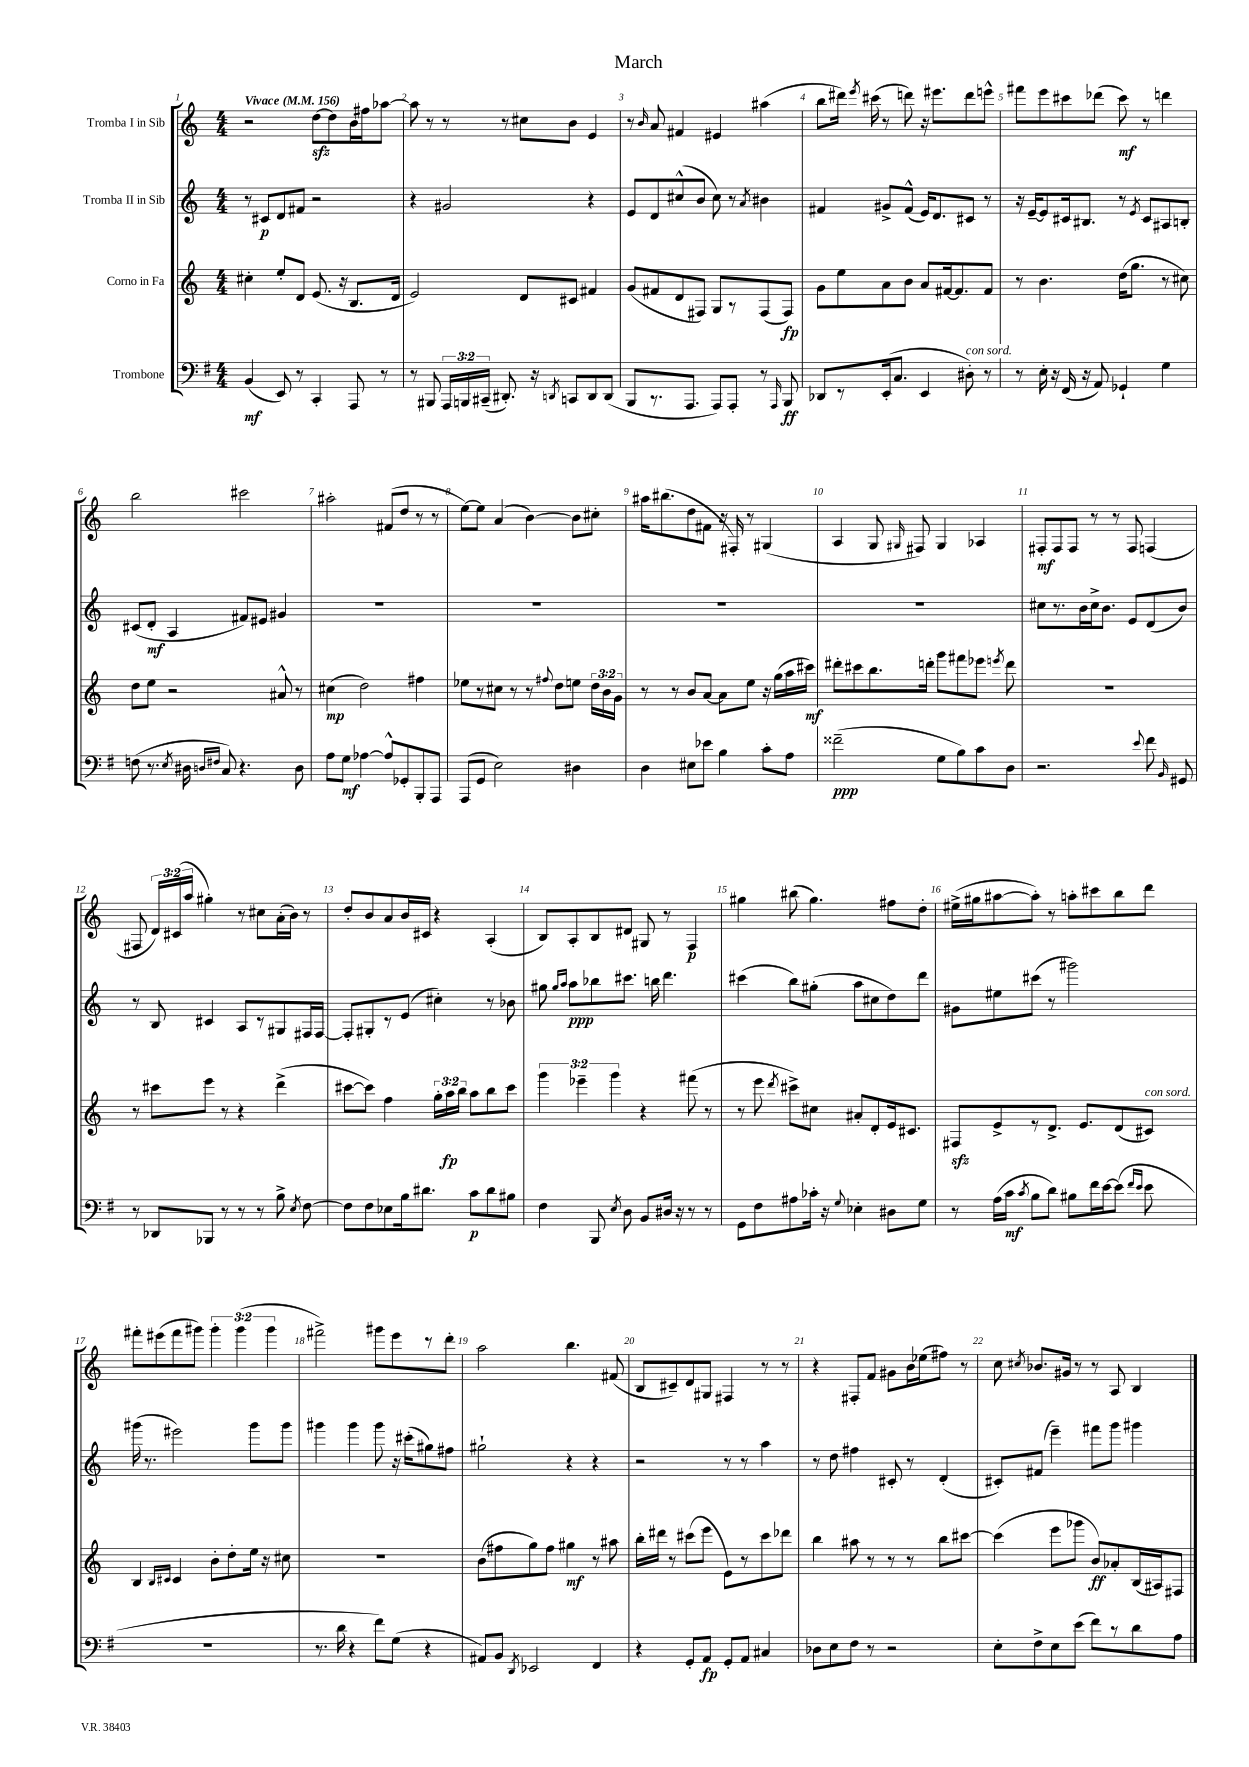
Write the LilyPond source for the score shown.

\header { title = "March" }
<<
\new StaffGroup <<
\new Staff = "s0" \with { instrumentName = "Tromba I in Sib" } {
    \clef treble \key c \major \numericTimeSignature \time 4/4 \override Staff.TupletNumber.text = #tuplet-number::calc-fraction-text \tempo "Vivace" 4 = 156
    \autoBeamOff r2 d''8[~\sfz d''8 b'16 fis''16 aes''8]~ |
    aes''8 r8 r8 r8 cis''8[ b'8] e'4 |
    r8 \grace { b'16 } a'8 fis'4 eis'4 ais''4( |
    b''8[ dis'''16]) \acciaccatura { e'''8 } cis'''16( r8 d'''8) r16 eis'''8.[ d'''8 e'''8]-^ |
    fis'''8[ e'''8 cis'''8 des'''8]( cis'''8\mf) r8 d'''4 |
    b''2 cis'''2 |
    ais''2-. fis'8[( d''8] r8 r8 |
    e''8[~) e''8] a'4( b'4~) b'8[ cis''8]-. |
    ais''16[ bis''8.( d''8 fis'8] r16 fis16-.) r8 gis4( |
    a4 g8 \grace { gis16 } fis8) gis4 aes4 |
    fis8[-.\mf fis8 fis8] r8 r8 fis8 f4( |
    fis8 \tuplet 3/2 { d'16[) cis'16( a''16] } gis''4-.) r8 cis''8[ a'16-.( b'16]) r8 |
    d''8[-. b'8 a'8 b'16 cis'16] r4 a4-.( |
    b8[) a8-. b8 dis'8] gis8 r8 f4\p |
    gis''4 bis''8( gis''4.) fis''8[ d''8]-. |
    eis''16[->( gis''16 ais''8~ ais''8]-.) r8 a''8[-. cis'''8 b''8 d'''8] |
    fis'''8[-. eis'''8( fis'''8 gis'''8]) \tuplet 3/2 { gis'''4-. gis'''4( gis'''4 } |
    fis'''2->) gis'''8[ e'''8 r8 d'''8]-. |
    a''2 b''4. fis'8( |
    b8[ cis'8--) d'8 gis8] fis4 r8 r8 |
    r4 fis8[-. f'8] gis'8[ b'16 ees''16( fis''8]) r8 |
    c''8 \acciaccatura { cis''8 } bes'8.[ gis'16] r8 r8 a8 b4 \bar "|." |
}
\new Staff = "s1" \with { instrumentName = "Tromba II in Sib" } {
    \clef treble \key c \major \numericTimeSignature \time 4/4
    \autoBeamOff r8 cis'8[\p d'8 fis'8] r2 |
    r4 gis'2 r4 |
    e'8[ d'8 cis''8-^( b'8] cis''8) r8 \acciaccatura { a'8 } bis'4 |
    fis'4 gis'8[-> fis'8]-^( e'16[) d'8. cis'8] r8 |
    r16 e'16[~-- e'8 cis'16 bis8.] r8 \acciaccatura { e'8 } cis'8[ ais8 b8]-. |
    cis'8[( d'8]-.\mf a4 fis'8[) eis'8] gis'4 |
    R1 |
    R1 |
    R1 |
    R1 |
    cis''8[ r8. b'16 cis''16-> b'8.] e'8[ d'8( b'8]) |
    r8 b8 cis'4 a8[ r8 gis8 fis16 fis16]~ |
    fis8[-. gis8-. r8 e'8]( cis''4-.) r8 bes'8 |
    gis''8 \grace { gis''16[ a''16] } a''8[\ppp bes''8 cis'''8.] b''16 d'''4. |
    cis'''4( b''8[) gis''8]-.( a''8[ cis''8 d''8) d'''8] |
    gis'8[ eis''8 cis'''8]( r8 gis'''2) |
    gis'''16( r8. eis'''2) gis'''8[ gis'''8] |
    gis'''4 gis'''4 gis'''8 r16 cis'''16[-.( gis''8) fis''8] |
    gis''2-! r4 r4 |
    r2 r8 r8 a''4 |
    r8 d''8 fis''4 cis'8-. r8 d'4-.( |
    cis'8[-.) fis'8]( e'''4--) fis'''8[ g'''8] gis'''4 \bar "|." |
}
\new Staff = "s2" \with { instrumentName = "Corno in Fa" } {
    \clef treble \key c \major \numericTimeSignature \time 4/4 \override Staff.TupletNumber.text = #tuplet-number::calc-fraction-text
    \autoBeamOff cis''4-. e''8[-. d'8] e'8.( r16 b8.[ d'16] |
    e'2) d'8[ cis'8] fis'4 |
    g'8[( fis'8 d'8 fis8]) g8[ r8 fis8( fis8]\fp) |
    g'8[ e''8 a'8 b'8] a'8[ fis'16~ fis'8. fis'8] |
    r8 b'4. d''16[( g''8.] r8 cis''8) |
    d''8[ e''8] r2 ais'8-^ r8 |
    cis''4\mp( d''2) fis''4 |
    ees''8[ r8 cis''8] r8 r8 \appoggiatura { fis''8 } d''8[ e''8] \tuplet 3/2 { d''16[ b'16 g'16] } |
    r8 r8 b'8[ a'8]~ a'8[ e''8] r16 g''16[( a''16 cis'''16]\mf) |
    dis'''8[-. cis'''8 b''8. d'''16]-. g'''8[ fis'''8 ees'''8] \acciaccatura { e'''8 } d'''8 |
    R1 |
    r8 cis'''8[ e'''8] r8 r4 d'''4->( |
    cis'''8[~ cis'''8]) f''4 \tuplet 3/2 { g''16[-. a''16\fp b''16] } a''8[ b''8 cis'''8] |
    \tuplet 3/2 { g'''4 ees'''4-- g'''4 } r4 fis'''8( r8 |
    r8 e'''8 \acciaccatura { d'''8 } cis'''8[->) cis''8] ais'8[-. d'8-. e'16 cis'8.] |
    fis8[\sfz e'8-> r8 d'8.]-> e'8.[ d'8( cis'8]^\markup { \italic "con sord." }) |
    b4 \grace { b16[ cis'16] } cis'4 b'8[-. d''8-. e''16] r16 cis''8 |
    R1 |
    b'8[( fis''8 g''8) fis''8] gis''4\mf r8 ais''8 |
    b''16[-. dis'''16] r8 cis'''8[( e'''8] e'8[) r8 cis'''8 des'''8] |
    b''4 ais''8 r8 r8 r8 b''8[ cis'''8]~ |
    cis'''4( e'''8[ ges'''8] b'8[\ff) aes'8-. b16( ais16) fis8] \bar "|." |
}
\new Staff = "s3" \with { instrumentName = "Trombone" } {
    \clef bass \key g \major \numericTimeSignature \time 4/4 \override Staff.TupletNumber.text = #tuplet-number::calc-fraction-text
    \autoBeamOff b,4\mf( e,8) r8 c,4-. a,,8 r8 |
    r8 bis,,8 \tuplet 3/2 { a,,16[ b,,16 cis,16]--( } dis,8.-.) r16 \acciaccatura { d,8 } c,8[ d,8 d,8]( |
    b,,8[ r8. a,,8.] a,,8[) a,,8]-. r8 \grace { a,,16 } b,,8\ff |
    des,8[ r8 e,16-.( c8.] e,4 dis8-.^\markup { \italic "con sord." }) r8 |
    r8 e16-. r16 fis,16( r16 a,8) ges,4-! g4 |
    f8( r8. \acciaccatura { e8 } dis16 \grace { d16[ fis16] } c8) r4. d8 |
    a8[ g8]\mf aes4~ aes8[-^ ges,8-. b,,8-. a,,8] |
    a,,8[( g,8] e2) dis4 |
    d4 eis8[ ees'8] b4 c'8[-. a8] |
    fisis'2--\ppp( g8[ b8) c'8 d8] |
    r2. \appoggiatura { e'8 } fis'8 \grace { b,16 } gis,8 |
    r8 des,8[ bes,,8] r8 r8 r8 b8-> \acciaccatura { e8 } fis8~ |
    fis8[ fis8 ees8 b16 dis'8.] c'8[\p dis'8 bis8] |
    fis4 b,,8 \acciaccatura { e8 } d8 b,8[ dis16] r16 r8 r8 |
    g,8[ fis8 ais8 ces'16]-. r16 \appoggiatura { g8 } ees4-. dis8[ g8] |
    r8 a16[( c'16]\mf \acciaccatura { c'8 } b8[ d'8]) bis8[ fis'16 e'16~ e'8]( \grace { fis'16[ e'16] } e'8 |
    R1 |
    r8. d'16 r4 fis'8[) g8]( r4 |
    ais,8[) b,8] \acciaccatura { d,8 } ees,2 fis,4 |
    r4 g,8[-. a,8]\fp g,8[-. a,8] cis4 |
    des8[ e8 fis8] r8 r2 |
    e8[-. fis8-> e8 e'8]( fis'8[) r8 d'8 a8] \bar "|." |
}
>>
>>
\layout { \context { \Score \override BarNumber.break-visibility = ##(#f #t #t) barNumberVisibility = #all-bar-numbers-visible } }
